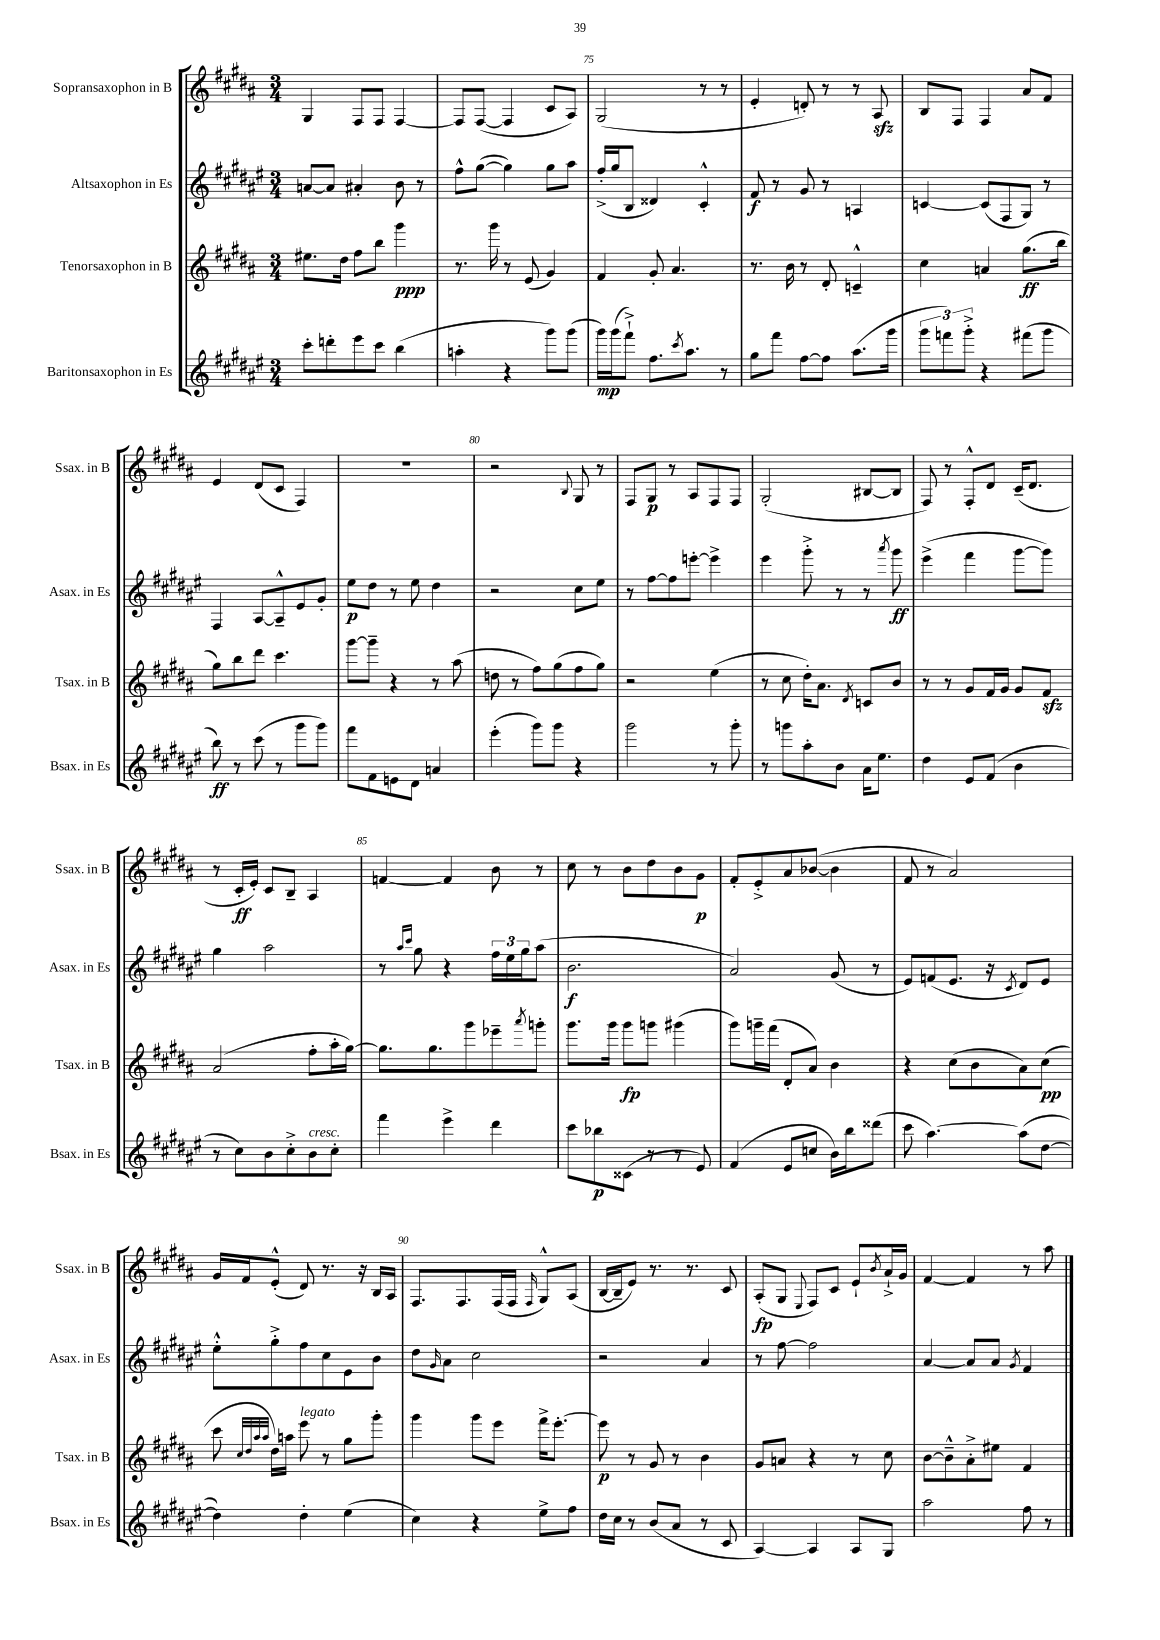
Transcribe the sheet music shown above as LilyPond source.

<<
\new StaffGroup <<
\new Staff = "s0" \with { instrumentName = "Sopransaxophon in B" shortInstrumentName = "Ssax. in B" } {
    \clef treble \key b \major \numericTimeSignature \time 3/4
    gis4 fis8 fis8 fis4~ |
    fis8 fis8~( fis4 cis'8 ais8) |
    gis2( r8 r8 |
    e'4-. d'8-.) r8 r8 ais8\sfz |
    b8 fis8 fis4 ais'8 fis'8 |
    e'4 dis'8( cis'8 fis4) |
    R2. |
    r2 \appoggiatura { b8 } gis8 r8 |
    fis8 gis8\p r8 ais8 fis8 fis8 |
    gis2-.( bis8~ bis8 |
    fis8) r8 fis8-.-^ dis'8 cis'16--( dis'8. |
    r8 cis'16-.\ff e'16-.) cis'8 b8-- ais4 |
    f'4~ f'4 b'8 r8 |
    cis''8 r8 b'8 dis''8 b'8 gis'8\p |
    fis'8-. e'8-.-> ais'8 bes'8~( bes'4 |
    fis'8 r8 ais'2) |
    gis'16 fis'16 e'8-.-^( dis'8) r8. r16 b16 ais16 |
    fis8. fis8. fis16( fis16 \grace { fis16 } gis8-^) ais8( |
    b16~ b16-- e'8) r8. r8. cis'8 |
    ais8-.\fp( gis8 \appoggiatura { e8 } fis8) cis'8 e'8-! \acciaccatura { b'8 } ais'16-!-> gis'16 |
    fis'4~ fis'4 r8 ais''8 \bar "|." |
}
\new Staff = "s1" \with { instrumentName = "Altsaxophon in Es" shortInstrumentName = "Asax. in Es" } {
    \clef treble \key fis \major \numericTimeSignature \time 3/4
    a'8~ a'8 ais'4-. b'8 r8 |
    fis''8-^ gis''8~( gis''4) gis''8 ais''8 |
    fis''16-.->( gis''16 b8 disis'4) cis'4-.-^ |
    fis'8\f r8 gis'8 r8 a4 |
    c'4~ c'8( fis8 gis8) r8 |
    fis4 ais8~ ais8---^ eis'8 gis'8-. |
    eis''8\p dis''8 r8 eis''8 dis''4 |
    r2 cis''8 eis''8 |
    r8 fis''8~ fis''8 e'''8~-. e'''4-> |
    eis'''4 gis'''8-.-> r8 r8 \acciaccatura { ais'''8 } gis'''8\ff |
    eis'''4->( fis'''4 gis'''8~ gis'''8) |
    gis''4 ais''2 |
    r8 \grace { ais''16 cis'''16 } gis''8 r4 \tuplet 3/2 { fis''16 eis''16 gis''16 } ais''8( |
    b'2.\f |
    ais'2) gis'8( r8 |
    eis'8) f'8( eis'8. r16 \acciaccatura { cis'8 } dis'8) eis'8 |
    eis''8-.-^ gis''8-.-> fis''8 cis''8 eis'8 b'8 |
    dis''8 \grace { gis'16 } ais'8 cis''2 |
    r2 ais'4 |
    r8 fis''8~ fis''2 |
    ais'4~ ais'8 ais'8 \acciaccatura { gis'8 } fis'4 \bar "|." |
}
\new Staff = "s2" \with { instrumentName = "Tenorsaxophon in B" shortInstrumentName = "Tsax. in B" } {
    \clef treble \key b \major \numericTimeSignature \time 3/4
    eis''8. dis''16 fis''8 b''8 gis'''4\ppp |
    r8. gis'''16 r8 e'8( gis'4) |
    fis'4 gis'8-. ais'4. |
    r8. b'16 r8 dis'8-. c'4---^ |
    cis''4 a'4 gis''8.\ff( b''16 |
    gis''8) b''8 dis'''8 cis'''4. |
    gis'''8~ gis'''8-- r4 r8 ais''8( |
    d''8 r8 fis''8) gis''8( fis''8 gis''8) |
    r2 e''4( |
    r8 cis''8 dis''16-.) ais'8. \acciaccatura { dis'8 } c'8 b'8 |
    r8 r8 gis'8 fis'16 gis'16 gis'8 fis'8\sfz |
    ais'2( fis''8-. ais''16-. gis''16~) |
    gis''8. gis''8. gis'''8 ees'''8-- \acciaccatura { ais'''8 } g'''8-. |
    gis'''8. gis'''16 gis'''8\fp g'''8 gis'''4( |
    gis'''8) g'''16-- fis'''16( dis'8-. ais'8) b'4 |
    r4 cis''8( b'8 ais'8) cis''8\pp( |
    cis'''8 \grace { cis''32 dis''32 ais''32 ais''32 } dis''16) a''16 e'''8^\markup { \italic "legato" } r8 gis''8 gis'''8-. |
    gis'''4 gis'''8 e'''8 fis'''16-> e'''8.~-. |
    e'''8\p r8 gis'8 r8 b'4 |
    gis'8 a'8 r4 r8 cis''8 |
    b'8~ b'8---^ ais'8-.-> eis''8 fis'4 \bar "|." |
}
\new Staff = "s3" \with { instrumentName = "Baritonsaxophon in Es" shortInstrumentName = "Bsax. in Es" } {
    \clef treble \key fis \major \numericTimeSignature \time 3/4
    cis'''8-. d'''8-. eis'''8 cis'''8 b''4( |
    a''4-. r4 gis'''8) gis'''8( |
    gis'''16\mp) gis'''16( fis'''8-!->) fis''8. \acciaccatura { cis'''8 } ais''8. r8 |
    gis''8 fis'''8 fis''8~ fis''8 ais''8.( gis'''16 |
    \tuplet 3/2 { gis'''8 f'''8) gis'''8-.-> } r4 fis'''8( gis'''8 |
    b''8\ff) r8 cis'''8( r8 gis'''8 gis'''8) |
    fis'''8 fis'8 e'8 dis'8 a'4 |
    eis'''4-.( gis'''8) gis'''8 r4 |
    gis'''2 r8 gis'''8-. |
    r8 g'''8 ais''8-. b'8 ais'16 eis''8. |
    dis''4 eis'8 fis'8( b'4 |
    r8 cis''8) b'8 cis''8-.-> b'8^\markup { \italic "cresc." } cis''8-. |
    fis'''4 eis'''4-> dis'''4 |
    cis'''8 bes''8\p cisis'8( r8 r8 eis'8) |
    fis'4( eis'8 c''8 b'16) b''16 disis'''8( |
    cis'''8 ais''4.~) ais''8( dis''8~ |
    dis''4) dis''4-. eis''4( |
    cis''4) r4 eis''8-> fis''8 |
    dis''16 cis''16 r8 b'8( ais'8 r8 cis'8 |
    ais4~) ais4 ais8 gis8 |
    ais''2 fis''8 r8 \bar "|." |
}
>>
>>
\layout { \context { \Score currentBarNumber = #73 \override BarNumber.break-visibility = ##(#f #t #t) barNumberVisibility = #(every-nth-bar-number-visible 5) } }
